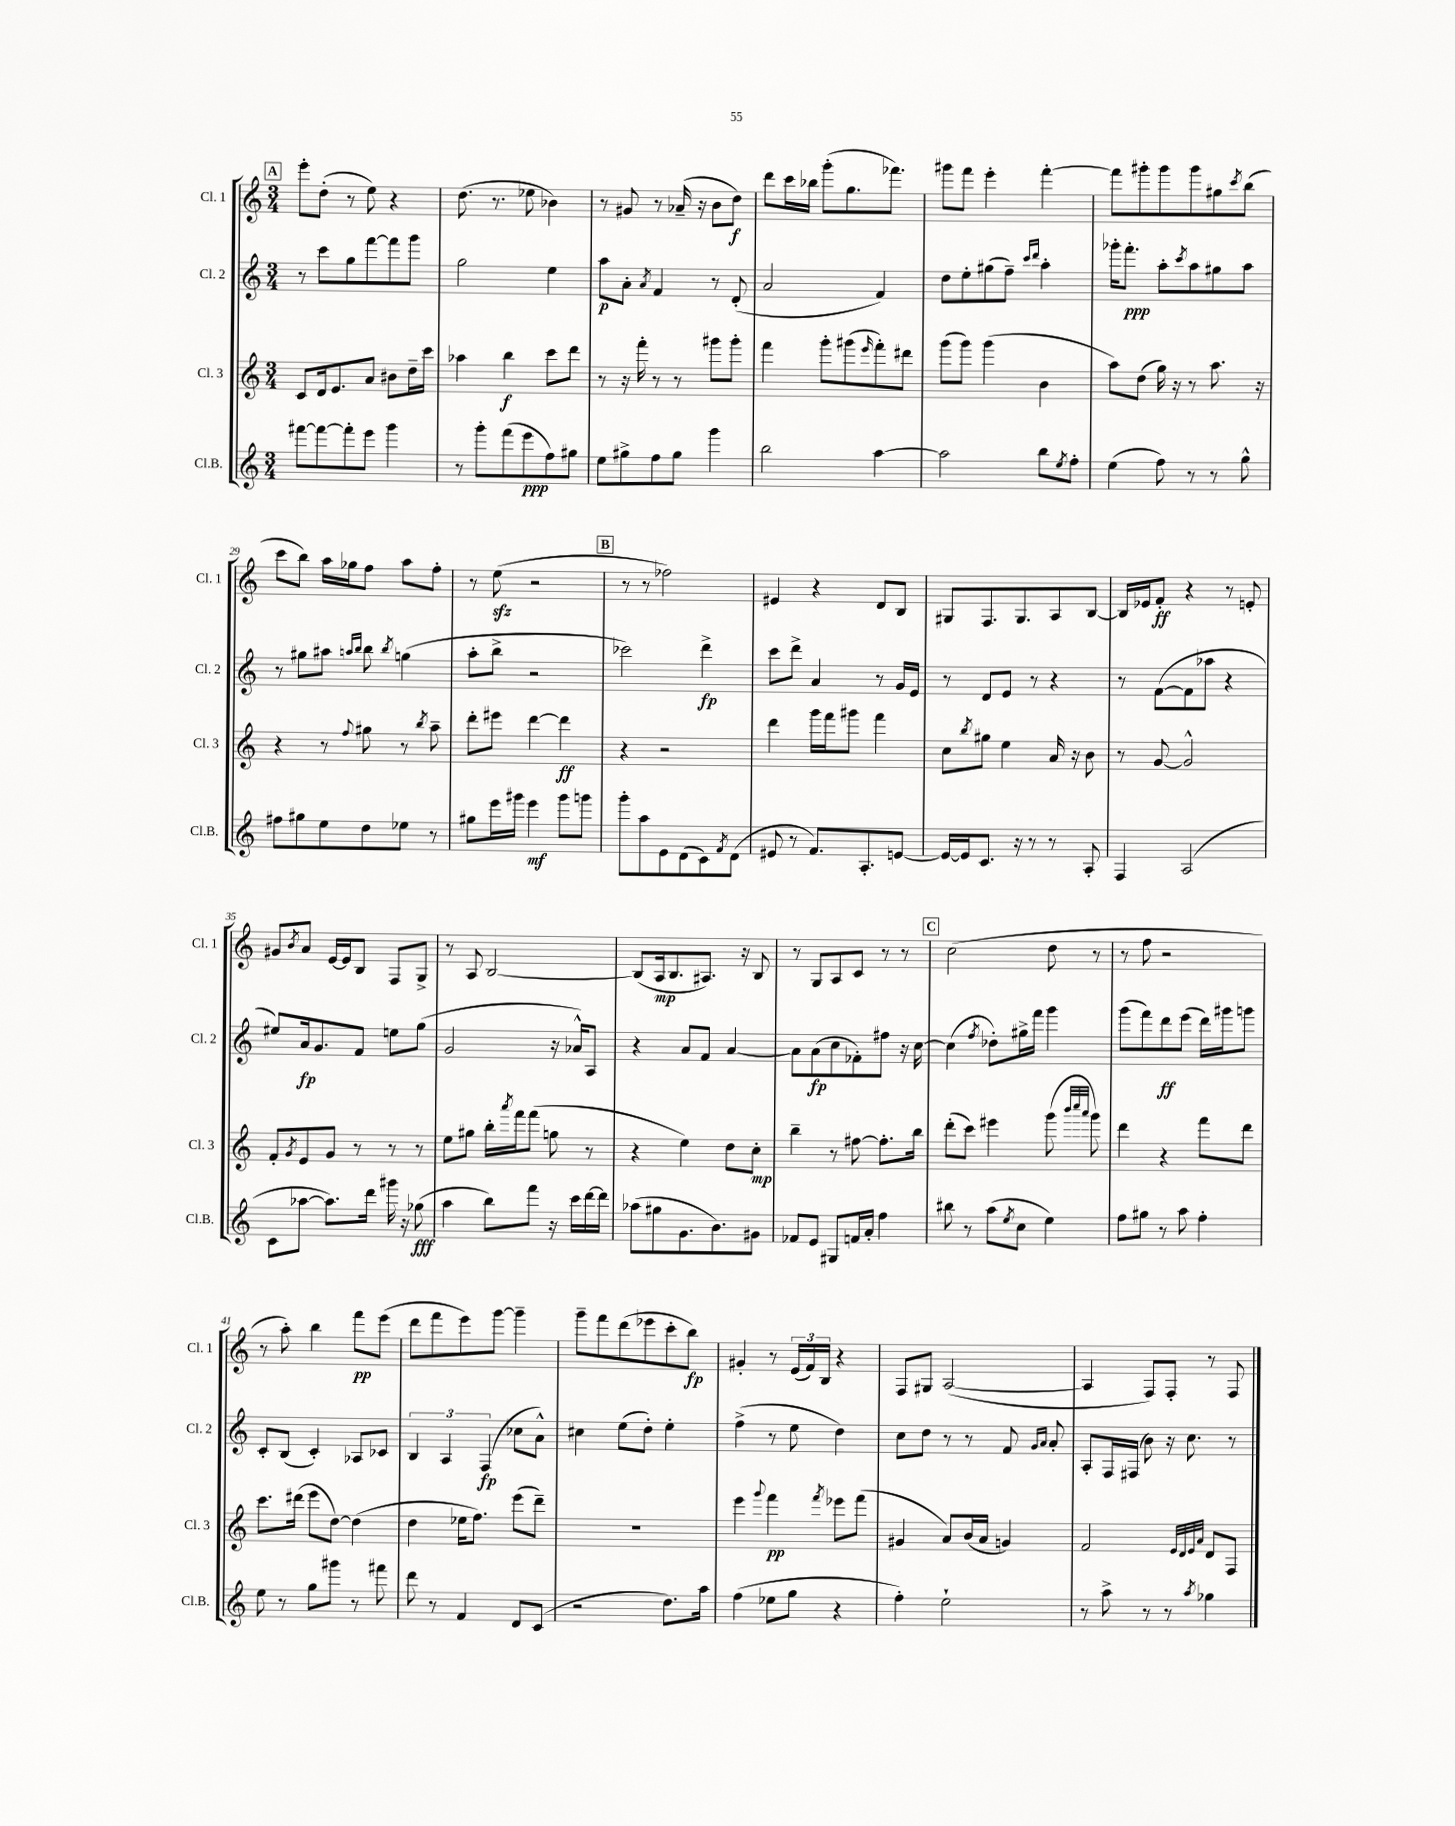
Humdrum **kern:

**kern	**kern	**kern	**kern
*staff4	*staff3	*staff2	*staff1
*clefG2	*clefG2	*clefG2	*clefG2
*k[]	*k[]	*k[]	*k[]
*M3/4	*M3/4	*M3/4	*M3/4
[8fff#\L	8c/L	8r	8eee'\L
8fff#\_	16d/k	8ccc\L	(8dd'\J
.	8.e/	.	.
8fff#'\]	.	8gg\	8r
8eee\J	8a/J	[8fff\	8ee\)
4ggg\	8b#\L	8fff\]	4r
.	16dd~\L	8ggg\J	.
.	16ccc\JJ	.	.
=	=	=	=
8r	4aa-\	2gg\	(8.dd\
8ggg'\L	.	.	.
.	.	.	8.r
(8fff\	4bb\	.	.
8eee\	.	.	8ee-\
8ff\)	8ccc\L	4ee\	4b-\)
8gg#\J	8ddd\J	.	.
=	=	=	=
8ee\L	8r	8aa\L	8r
8gg#^\	16r	8a'\J	8g#/
.	16fff'\	.	.
.	.	8qa/	.
8ff\	8r	4f/	8r
8gg#\J	8r	.	(16a-~/
.	.	.	16r
4ggg\	8ggg#\L	8r	8b\L
.	8ggg#'\J	(8d'/	8dd\J)
=	=	=	=
2bb\	4fff\	2a/	8ddd\L
.	.	.	16ccc\L
.	.	.	16bb-\JJ
.	8ggg'\L	.	(8ggg'\L
.	(8ggg#\	.	8.gg\
.	16qqeee/	.	.
[4aa\	8fff'\)	4f/)	.
.	.	.	8.fff-\J)
.	8ddd#\J	.	.
=	=	=	=
2aa\]	(8ggg\L	8dd\L	8ggg#\L
.	8ggg\J)	8ee'\	8fff\J
.	(4ggg\	(8gg#\	4eee'\
.	.	8ff~\J)	.
.	.	16qqccc/LL	.
.	.	16qqddd/JJ	.
8bb\L	4b\	4aa'\	[4fff'\
8qee/	.	.	.
8ff'\J	.	.	.
=	=	=	=
(4ee\	8aa\L)	16ggg-'\LK	8fff\]L
.	.	8.fff'\J	.
.	(8dd\J	.	8ggg#'\
8ff\)	16gg\)	8aa'\L	8ggg#\
.	16r	.	.
.	.	8qccc/	.
8r	8r	8aa\	8ggg#\
8r	8.aa\	8gg#\	8gg#\
.	.	.	8qccc/
8gg^^\	.	8aa\J	(8bb\J
.	16r	.	.
=	=	=	=
8ff#\L	4r	8r	8ccc\L
8gg#\	.	8gg#\L	8bb\J)
8ee\	8r	8aa#\J	16aa\LL
.	.	.	16gg-\J
.	.	16qqaa/LL	.
.	8qqff/	16qqbb/JJ	.
8dd\	8gg#\	8bb\	8ff\J
.	.	8qbb/	.
8ee-\J	8r	(4gg\	8aa\L
.	8qbb/	.	.
8r	8aa~\	.	8ff'\J
=	=	=	=
8gg#\L	8ddd'\L	8aa'\L	8r
16eee\L	8eee#\J	8bb^\J	(8ee\
16ggg#\JJ	.	.	.
4eee\	[4ddd\	2r	2r
8ggg#\L	4ddd\]	.	.
8ggg\J	.	.	.
=	=	=	=
8ggg'\L	4r	2ccc-\)	8r
8aa\	.	.	8r
8e\	2r	.	2ff-\)
(8d\	.	.	.
8c\)	.	4ddd^\	.
8qf/	.	.	.
(8d\J	.	.	.
=	=	=	=
8e#/	4ddd\	8ccc\L	4e#/
8r	.	8ddd^\J	.
8.f/L)	16ggg\LL	4a/	4r
.	16fff\J	.	.
.	8ggg#\J	.	.
8.A'/	.	.	.
.	4fff\	8r	8d/L
[8e/J	.	16g/LL	8B/J
.	.	16e/JJ	.
=	=	=	=
16e/_LL	8cc\L	8r	8G#/L
16e/]J	.	.	.
.	8qbb/	.	.
8.c/J	8gg#\J	8d/L	8.F/
.	4ee\	8e/J	.
16r	.	.	8.G#/
8r	.	8r	.
8r	16a/	4r	8A/
.	16r	.	.
8A'/	8b\	.	[8B/J
=	=	=	=
4F/	8r	8r	16B/]LL
.	.	.	16e-/J
.	[8g/	([8f\L	8f'/J
(2A/	2g^^/]	8f\]	4r
.	.	8aa-\J	.
.	.	4r	8r
.	.	.	8e'/
=	=	=	=
8c\L	8f'/L	8ee#/L)	8g#/L
.	8qg/	.	8qb/
[8aa-\J	8e/	16a/k	8a/J
.	.	8.g/	.
8.aa-\]L)	8g/J	.	[16e/LL
.	.	.	16e/]J
.	8r	8f/J	8B/J
16ddd\Jk	.	.	.
16ggg#\	8r	8ee\L	8F/L
16r	.	.	.
(8gg-\	8r	(8gg\J	8G^/J
=	=	=	=
4aa\	8ee\L	2g/	8r
.	8gg#\J	.	8A/
8bb\L)	16bb'\LL	.	[2B/
.	8qaaa/	.	.
.	16fff\J	.	.
8fff\J	(8fff\J	.	.
16r	8gg\	16r	.
16ccc\LL	.	16a-^^/LK)	.
[16ddd\	8r	8A/J	.
16ddd\]JJ	.	.	.
=	=	=	=
(8aa-\L	4r	4r	(8B/]L
8gg#\	.	.	16A/k
.	.	.	8.B/
8.g\	4ee\)	8a/L	.
.	.	8f/J	8.A#/J)
8.b\)	.	.	.
.	8dd\L	[4a/	.
.	.	.	16r
8g#\J	8cc'\J	.	8B/
=	=	=	=
8f-/L	4bb~\	8a\]L	8r
8e/J	.	(8a\	8G/L
8G#/L	8r	8cc\	8A/
16f/L	[8ff#\	8f-'\)	8c/J
16a'/JJ	.	.	.
4ff\	8.ff#'\]L	8ff#\J	8r
.	.	16r	8r
.	16bb\Jk	[16cc\	.
=	=	=	=
8bb#\	(8ddd'\L	(4cc\]	(2cc\
8r	8ccc\J)	.	.
.	.	8qff/	.
(8aa\L	4eee#\	8dd-'\L)	.
8qee/	.	.	.
8cc\J	.	16gg#^\L	.
.	.	16fff\JJ	.
4ee\)	(8ggg\	4ggg\	8dd\
.	32qqbbb/LLL	.	.
.	32qqcccc/	.	.
.	32qqaaa/JJJ	.	.
.	8ggg\)	.	8r
=	=	=	=
8ff\L	4ddd\	(8ggg\L	8r
8gg#\J	.	8fff\)	8ff\
8r	4r	8ddd\	2r
8aa\	.	(8eee\J	.
4ff'\	8fff\L	16ddd\LL)	.
.	.	16ggg#\J	.
.	8ddd\J	8ggg\J	.
=	=	=	=
8ee\	8.ccc\L	8c'/L	8r
8r	.	(8B/J	8aa'\)
.	(16ddd#\Jk	.	.
8gg\L	8eee\L	4c'/)	4bb\
8ggg#\J	[8dd\J)	.	.
8r	(4dd\]	8A-/L	8fff\L
8fff#\	.	8c-/J	(8eee\J
=	=	=	=
8ddd\	4dd\	6B/	8ddd\L
8r	.	.	8fff\
.	.	6A/	.
4f/	16ee-\LK	.	8eee\)
.	8.ff\J)	.	.
.	.	(6F/	.
.	.	.	[8ggg\J
8d/L	(8eee\L	8cc-\L	4ggg~\]
(8c/J	8ddd~\J)	8a^^\J)	.
=	=	=	=
2r	2.r	4cc#\	8ggg~\L
.	.	.	8fff\
.	.	(8ee\L	(8ddd\
.	.	8dd'\J)	8eee-\
8.dd\L)	.	4ee'\	8ccc'\
.	.	.	8bb\J)
16aa\Jk	.	.	.
=	=	=	=
(4ff\	4eee\	(4ff^\	4g#'/
.	8qqggg/	.	.
8ee-\L	4fff\	8r	8r
8gg\J	.	8ee\	(24e/LL
.	.	.	24f/)
.	.	.	24B/JJ
.	8qfff/	.	.
4r	8eee-\L	4dd\)	4r
.	(8fff\J	.	.
=	=	=	=
4ff'\)	4g#/	8cc\L	8F/L
.	.	8dd\J	8G#/J
2ee`\	8a/L)	8r	([2A/
.	(16b/L	8r	.
.	16a/JJ	.	.
.	4g/)	8f/	.
.	.	16qqg/LL	.
.	.	16qqa/JJ	.
.	.	8a'/	.
=	=	=	=
8r	2f/	8A'/L	4A/]
8aa^\	.	16F/L	.
.	.	(16F#/JJ	.
8r	.	8b\)	8F/L)
8r	.	16r	8F'/J
.	.	8.cc\	.
.	32qqe/LLL	.	.
.	32qqd/	.	.
.	32qqe/	.	.
8qaa/	32qqa/JJJ	.	.
4gg-\	8d/L	.	8r
.	8F/J	8r	8F/
==	==	==	==
*-	*-	*-	*-
